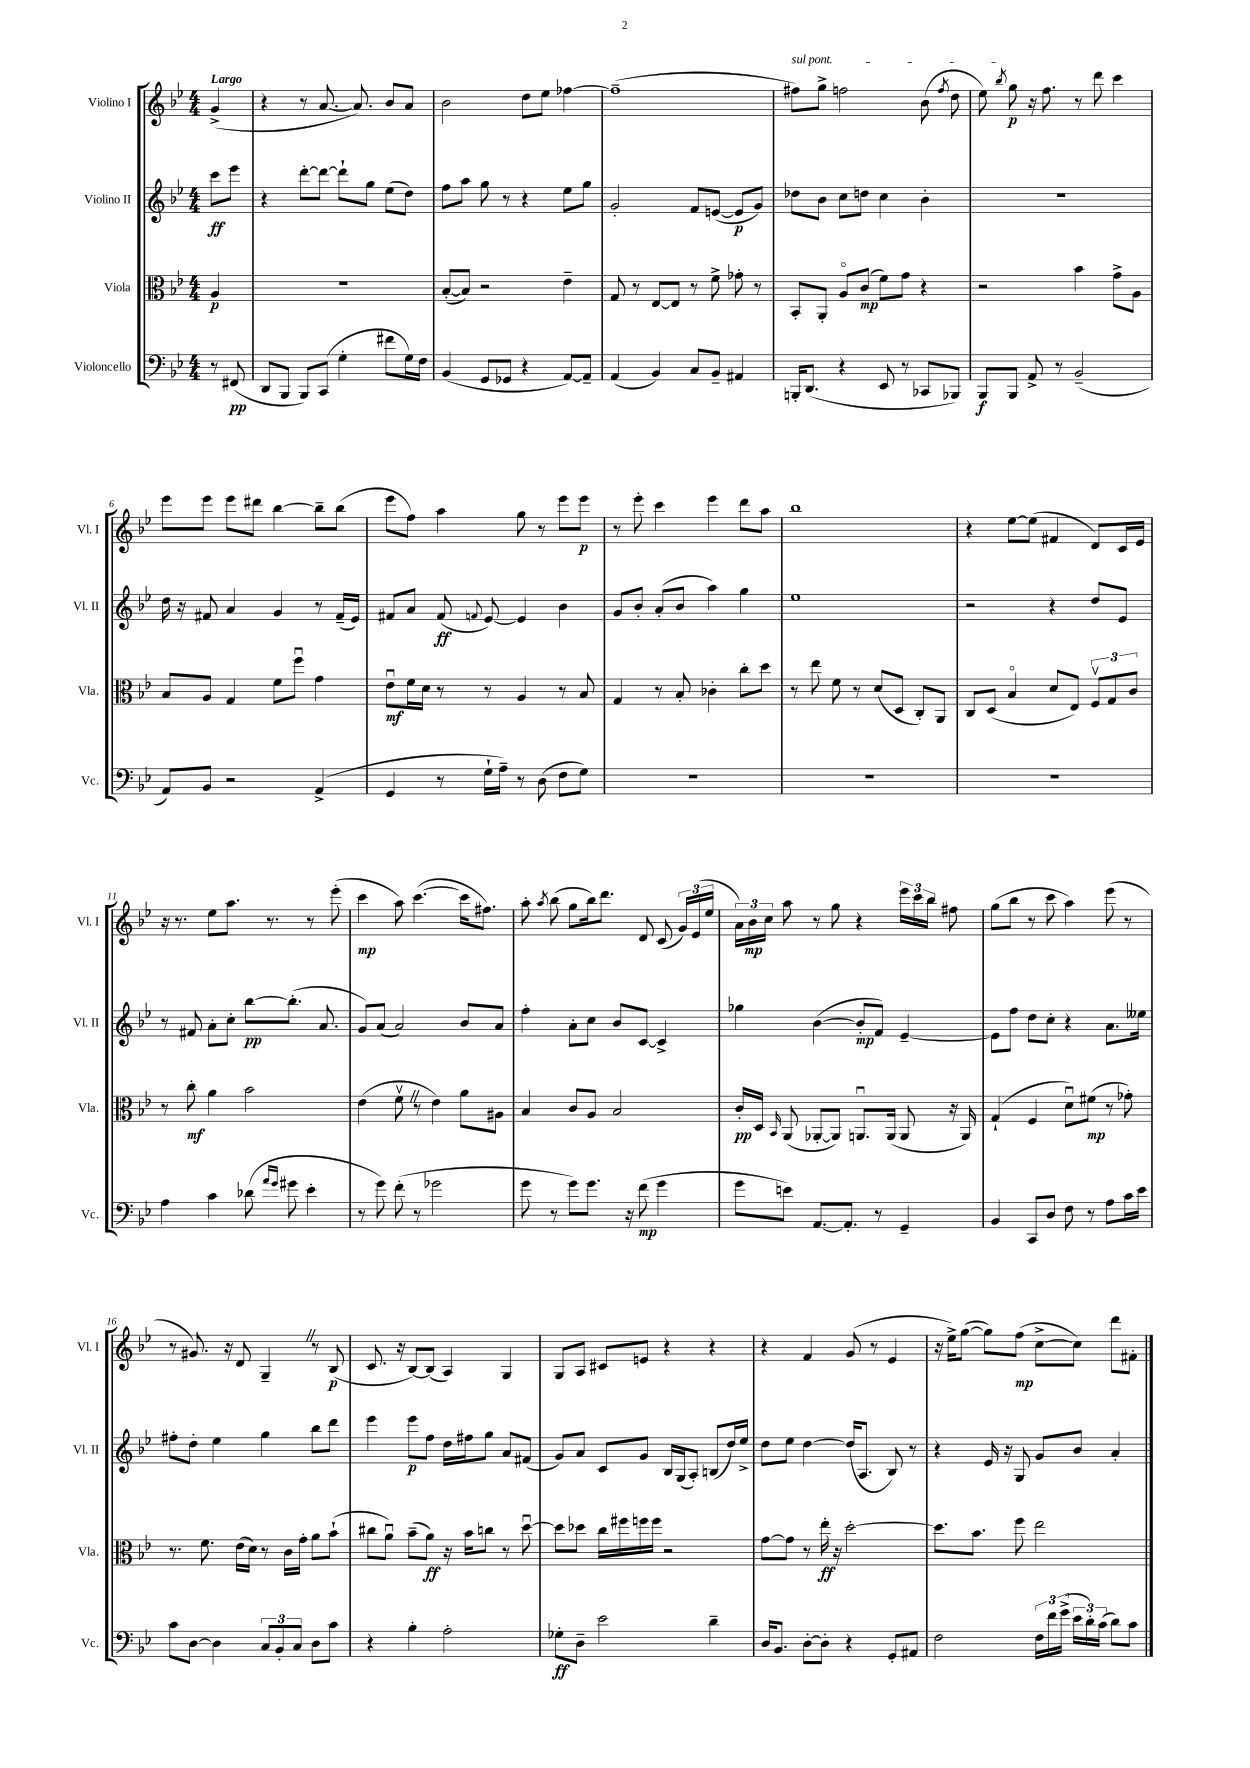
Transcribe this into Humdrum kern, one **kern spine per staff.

**kern	**kern	**kern	**kern
*staff4	*staff3	*staff2	*staff1
*clefF4	*clefC3	*clefG2	*clefG2
*k[b-e-]	*k[b-e-]	*k[b-e-]	*k[b-e-]
*M4/4	*M4/4	*M4/4	*M4/4
8r	4A	8ccc	(4g^
(8FF#	.	8eee-	.
=	=	=	=
8DD	1r	4r	4r
8BBB-	.	.	.
8BBB-)	.	[8ddd'	8r
(8CC	.	8ddd_	[8.a
4G'	.	8ddd`]	.
.	.	.	8.a])
.	.	8gg	.
8f#	.	(8ee-	8b-
16G)	.	8dd)	8a
16F	.	.	.
=	=	=	=
(4BB-	([8B-'	8ff	2b-
.	8B-])	8aa	.
8GG	2r	8gg	.
8GG-	.	8r	.
4r	.	4r	8dd
.	.	.	8ee-
[8AA)	4e-~	8ee-	[4ff-
8AA~]	.	8gg	.
=	=	=	=
(4AA	8G	2g'	(1ff-~]
.	8r	.	.
4BB-)	[8E-	.	.
.	8E-]	.	.
8C	8r	8f	.
8BB-~	8f^	([8e	.
4AA#	8g-'	8e]	.
.	8r	8g)	.
=	=	=	=
16BBB'	8BB-'	8dd-	8ff#)
(8.DD	.	.	.
.	8AA'	8b-	8gg^
4r	8Ao	8cc	2ff
.	(8c	8dd	.
8EE-	8f)	4cc	.
8r	8g	.	.
8CC-	4r	4b-'	(8b-
.	.	.	8qff
8BBB-)	.	.	8dd
=	=	=	=
8BBB-	2r	1r	8ee-)
.	.	.	8qbb-
8BBB-	.	.	8gg
8AA^	.	.	16r
.	.	.	8.ff
8r	.	.	.
(2BB-~	4b-	.	8r
.	.	.	8ddd
.	8g^	.	4ccc
.	8A	.	.
=	=	=	=
8AA)	8B-	16dd	8eee-
.	.	16r	.
8BB-	8A	8f#	8eee-
2r	4G	4a	8eee-
.	.	.	8ddd#
.	8f	4g	[4bb-
.	8ffu	.	.
(4AA^	4g	8r	8bb-~]
.	.	(16f#~	(8bb-
.	.	16e-)	.
=	=	=	=
4GG	8e-u	8f#	8eee-
.	16f	8a	8ff)
.	16d	.	.
8r	8r	(8f#	4aa
.	.	8qqf	.
16G`	8r	[8e-)	.
16A~)	.	.	.
8r	4A	4e-]	8gg
(8D	.	.	8r
8F	8r	4b-	8eee-
8G)	8B-	.	8eee-
=	=	=	=
1r	4G	8g	8r
.	.	8b-'	8eee-'
.	8r	(8a'	4ccc
.	8B-'	8b-	.
.	4c-'	4aa)	4eee-
.	8cc'	4gg	8ddd
.	8dd	.	8aa
=	=	=	=
1r	8r	1ee-	1bb-
.	8ee-	.	.
.	8f	.	.
.	8r	.	.
.	(8d	.	.
.	8D	.	.
.	8C')	.	.
.	8AA	.	.
=	=	=	=
1r	8C	2r	4r
.	(8D	.	.
.	4B-o	.	[8ee-
.	.	.	(8ee-]
.	8d	4r	4f#
.	8E-)	.	.
.	12Fv	8dd	8d)
.	12G	.	.
.	.	8e-	16c
.	12c	.	.
.	.	.	16e-
=	=	=	=
4A	8r	8r	16r
.	.	.	8.r
.	8cc'	8f#	.
4c	4a	8a'	8ee-
.	.	8cc'	8.aa
(8d-	2b-	[8bb-	.
.	.	.	8.r
16qqa	.	.	.
16qqg	.	.	.
8g#	.	(8.bb-']	.
4e-'	.	.	8r
.	.	8.a	.
.	.	.	(8eee-'
=	=	=	=
8r	(4e-	8g)	4ccc
8g)	.	(8a	.
(8f'	8fv	2a)	8aa)
8r	8r	.	([4.ccc
2g-	4e-)	.	.
.	8a	8b-	16ccc]
.	.	.	8.ff#)
.	8A#	8a	.
=	=	=	=
8g	4B-	4ff'	8aa'
.	.	.	8qaa
8r	.	.	(8bb-
8g)	8c	8a'	8gg
8.g	8A	8cc	16bb-)
.	.	.	8.ddd
.	2B-	8b-	.
16r	.	.	.
(8f	.	[8c	8d
4g	.	4c^]	(8c
.	.	.	24g)
.	.	.	(24e-
.	.	.	24ee-
=	=	=	=
8g	16c'	4gg-	24a)
.	.	.	24b-
.	16D	.	.
.	.	.	24cc
.	16qqBB-	.	.
8e)	(8AA	.	8aa
[8.AA	[8AA-'	([4b-	8r
.	8AA-])	.	8gg
8.AA']	.	.	.
.	8.AAu	8b-']	4r
8r	.	8f)	.
.	(16AA	.	.
4GG~	8AA	[4e-~	24eee-
.	.	.	24ccc
.	.	.	24bb-
.	16r	.	8ff#
.	16AA)	.	.
=	=	=	=
4BB-	(4G`	8e-]	(8gg
.	.	8ff	8bb-
8CC	4F	8dd	8r
8D	.	8cc'	8ccc
8F	8du)	4r	4aa)
8r	(8f#	.	.
8A	8r	8.a	(8eee-
16c	8g-')	.	8r
16e-	.	16ee--	.
=	=	=	=
8c	8.r	8ff#'	8r
[8D	.	8dd'	8.g#)
.	8.f	.	.
4D]	.	4ee-	.
.	.	.	16r
.	(16e-	.	8d
.	16d)	.	.
12C	8r	4gg	4G~
12BB-'	.	.	.
.	16c	.	.
12C	.	.	.
.	16g'	.	.
8D	8a	8bb-	8r
8c	(8b-`	8ddd	(8B-
=	=	=	=
4r	8cc#	4eee-	8.c
.	8au)	.	.
.	.	.	16r
4B-'	(8b-~	8eee-	[8B-)
.	8a)	8ff	(8B-]
2A'	16r	16dd	4A)
.	16b-	16ff#	.
.	8cc	8gg	.
.	8r	8a	4G
.	[8ddu	(8f#	.
=	=	=	=
8G-'	8dd]	8g)	8G
8D~	8dd-	8a	8A
2e-	16cc	8c	8c#
.	16ff#	.	.
.	16ff	8g	8e
.	16ff	.	.
.	2r	16B-	4r
.	.	(16G	.
.	.	8A')	.
4d~	.	(8B	4r
.	.	16dd)	.
.	.	16ee-^	.
=	=	=	=
16D	[8g	8dd	4r
8.BB-	.	.	.
.	8g]	8ee-	.
[8D'	8r	[4dd	4f
8D']	16ee-'	.	.
.	16r	.	.
4r	[2dd'	(16dd]	(8g
.	.	8.A	.
.	.	.	8r
8GG'	.	8B-)	4e-
8AA#	.	8r	.
=	=	=	=
2F	8.dd]	4r	16r
.	.	.	16ee-^)
.	.	.	([8gg
.	8.b-	.	.
.	.	16e-	8gg])
.	.	16r	.
.	8ff	8G	(8ff
24F	2ee-	8g	[8cc^
24f	.	.	.
(24g^	.	.	.
24e-	.	8b-	8cc])
24d')	.	.	.
(24c	.	.	.
8d)	.	4a'	8ddd
8c	.	.	8f#'
==	==	==	==
*-	*-	*-	*-
